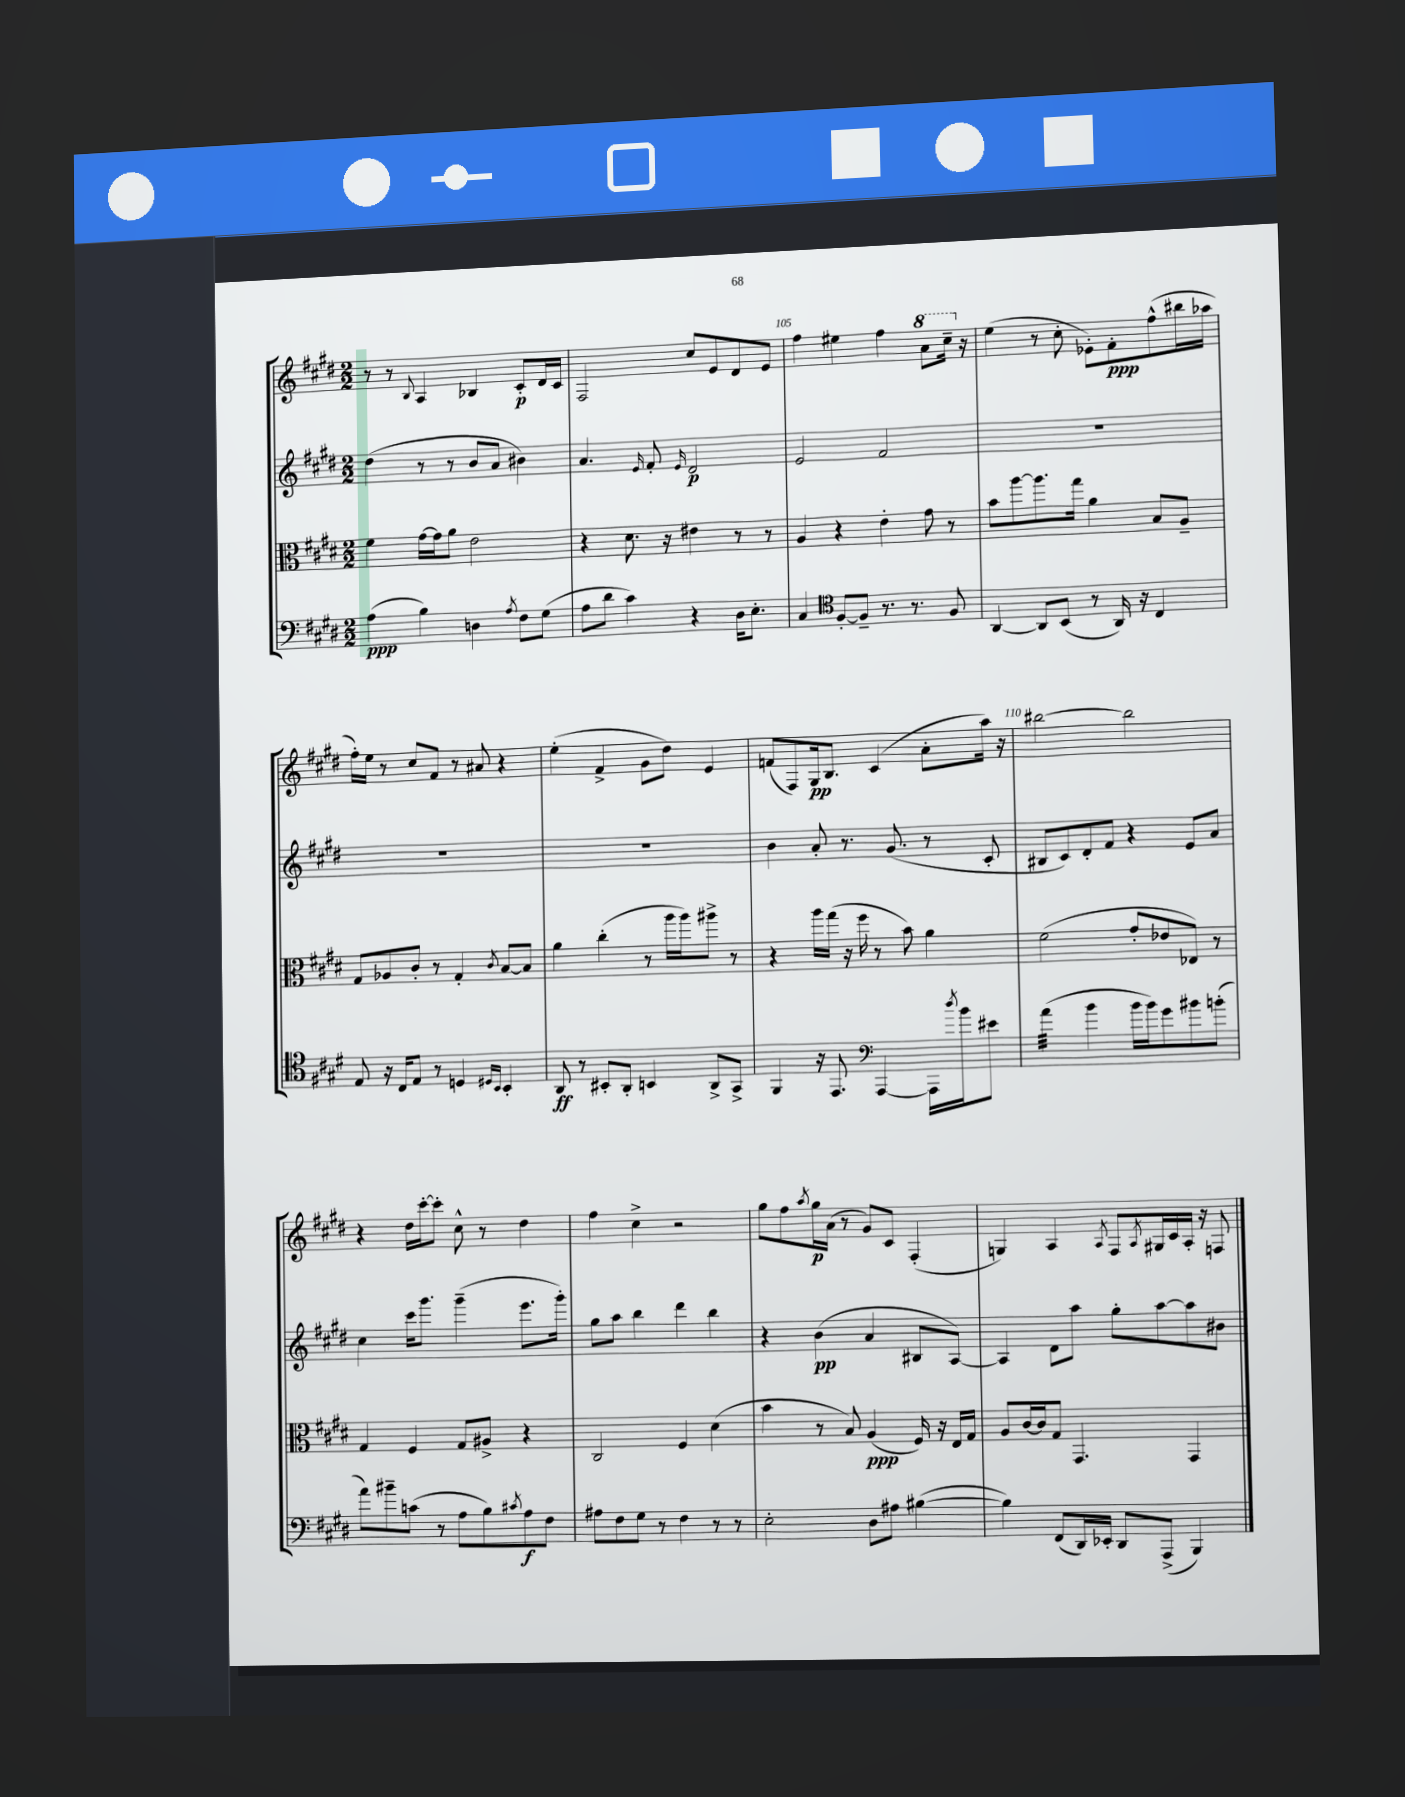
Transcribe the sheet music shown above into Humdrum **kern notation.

**kern	**kern	**kern	**kern
*staff4	*staff3	*staff2	*staff1
*clefF4	*clefC3	*clefG2	*clefG2
*k[f#c#g#d#]	*k[f#c#g#d#]	*k[f#c#g#d#]	*k[f#c#g#d#]
*M2/2	*M2/2	*M2/2	*M2/2
(4A\	4f#\	(4dd#\	8r
.	.	.	8r
.	.	.	8qqB/
4B\)	[16g#\LL	8r	4A/
.	16g#\]J	.	.
.	8a\J	8r	.
4D\	2e\	8b/L	4B-/
.	.	8a/J	.
8qA/	.	.	.
8F#\L	.	4b#\)	8c#'/L
(8G#\J	.	.	16d#/L
.	.	.	16c#/JJ
=	=	=	=
8A\L	4r	4.a/	2F#/
8d#\J	.	.	.
4c#\)	8.d#\	.	.
.	.	16qqe/	.
.	.	8f#'/	.
.	16r	.	.
.	.	16qqe/	.
4r	4e#\	2d#/	8cc#/L
.	.	.	8e/
16D#\LK	8r	.	8d#/
8.E'\J	.	.	.
.	8r	.	8e/J
=	=	=	=
4C#/	4A/	2e/	4ff#\
*clefC4	*	*	*
[8F#'/L	4r	.	4ee#\
8F#~/]J	.	.	.
8.r	4e'\	2f#/	4ff#\
8.r	.	.	.
.	8g#\	.	8aa\L
8F#/	8r	.	16ccc#~\Jk
.	.	.	16r
=	=	=	=
[4AA/	8b\L	1r	(4ee\
.	[8aa\	.	.
8AA/]L	8.aa\]	.	8r
(8BB/J	.	.	8cc#'\
.	16gg#\Jk	.	.
8r	4a\	.	8e-'\L)
16AA/)	.	.	8f#'\
16r	.	.	.
4C#/	8B/L	.	(8ff#^^\
.	8A~/J	.	16bb#\L
.	.	.	16aa-\JJ
=	=	=	=
8E/	8G#/L	1r	16ff#'\LL)
.	.	.	16ee\JJ
16r	8A-/	.	8r
16C#/LK	.	.	.
8E/J	8c#'/J	.	8cc#/L
8r	8r	.	8f#/J
4D/	4G#'/	.	8r
.	.	.	8a#/
16qqD#/LL	.	.	.
16qqBB/JJ	8qc#/	.	.
4BB'/	[8B/L	.	4r
.	8B/]J	.	.
=	=	=	=
8AA/	4a\	1r	(4ee'\
8r	.	.	.
8BB#'/L	(4cc#'\	.	4f#^/
8AA'/J	.	.	.
4BB/	8r	.	8g#\L
.	16aa\LL	.	8dd#\J)
.	16aa\J)	.	.
8AA^/L	8aa#^\J	.	4e/
8GG#^/J	8r	.	.
=	=	=	=
4FF#/	4r	4b\	(8f/L
.	.	.	8F#/)
16r	16aa\LL	8a'/	16G#/k
8.EE/	(16gg#\JJ	.	8.B/J
.	16r	8.r	.
.	16ff#\	.	.
*clefF4	*	*	*
[4AAA/	8r	.	(4c#/
.	.	(8.g#/	.
.	8b\)	.	.
16AAA\]LL	4a\	8r	8a'\L
8qdd#/	.	.	.
16b\J	.	.	.
8e#\J	.	8c#'/	16aa\Jk)
.	.	.	16r
=	=	=	=
(4a\	(2f#\	8B#/L	[2bb#\
.	.	8c#/)	.
4b\	.	8d#'/	.
.	.	8f#/J	.
16b\LL	8g#'/L	4r	2bb#\]
16b\J)	.	.	.
8g#\	8e-/	.	.
8b#\	8E-/J)	8e/L	.
(8b'\J	8r	8a/J	.
=	=	=	=
8a\L)	4G#/	4cc#\	4r
8b#~\	.	.	.
(8c\J	4F#/	16ccc#\LK	16dd#\LL
.	.	8.ggg#\J	[16ccc#'\J
8r	.	.	8ccc#'\]J
8A\L	8G#/L	(4ggg#~\	8cc#^^\
8B\)	8A#^/J	.	8r
8qc#/	.	.	.
8A\	4r	8.eee\L	4dd#\
8F#\J	.	.	.
.	.	16ggg#'\Jk)	.
=	=	=	=
8A#\L	2C#/	8gg#\L	4ff#\
8F#\	.	8aa\J	.
8G#\J	.	4bb\	4cc#^\
8r	.	.	.
4F#\	4F#/	4ddd#\	2r
8r	(4d#\	4bb\	.
8r	.	.	.
=	=	=	=
2E'\	4b\	4r	8gg#\L
.	.	.	8ff#\
.	.	.	8qaa/
.	8r	(4b\	16gg#\L
.	.	.	(16a\JJ
.	8B/)	.	8r
8D#\L	(4A/	4a/	8g#/L)
8A#\J	.	.	8c#/J
([4B#\	16F#/)	8B#/L	(4F#'/
.	16r	.	.
.	16E/LL	[8A/J)	.
.	16G#/JJ	.	.
=	=	=	=
4B#\])	8A/L	4A/]	4G/)
.	[16c#/L	.	.
.	16c#/]J	.	.
(8FF#/L	8G#/J	8d#\L	4A/
16DD#/L)	4.GG#/	8aa\J	.
16EE-'/JJ	.	.	.
.	.	.	8qA/
8DD#/L	.	8gg#'\L	8F#/L
.	.	.	8qA/
(8AAA^/J	.	[8aa\	16G#/L
.	.	.	16c#/
4BBB/)	4GG#/	8aa\]	16A'/JJ
.	.	.	16r
.	.	8b#\J	8F/
==	==	==	==
*-	*-	*-	*-
